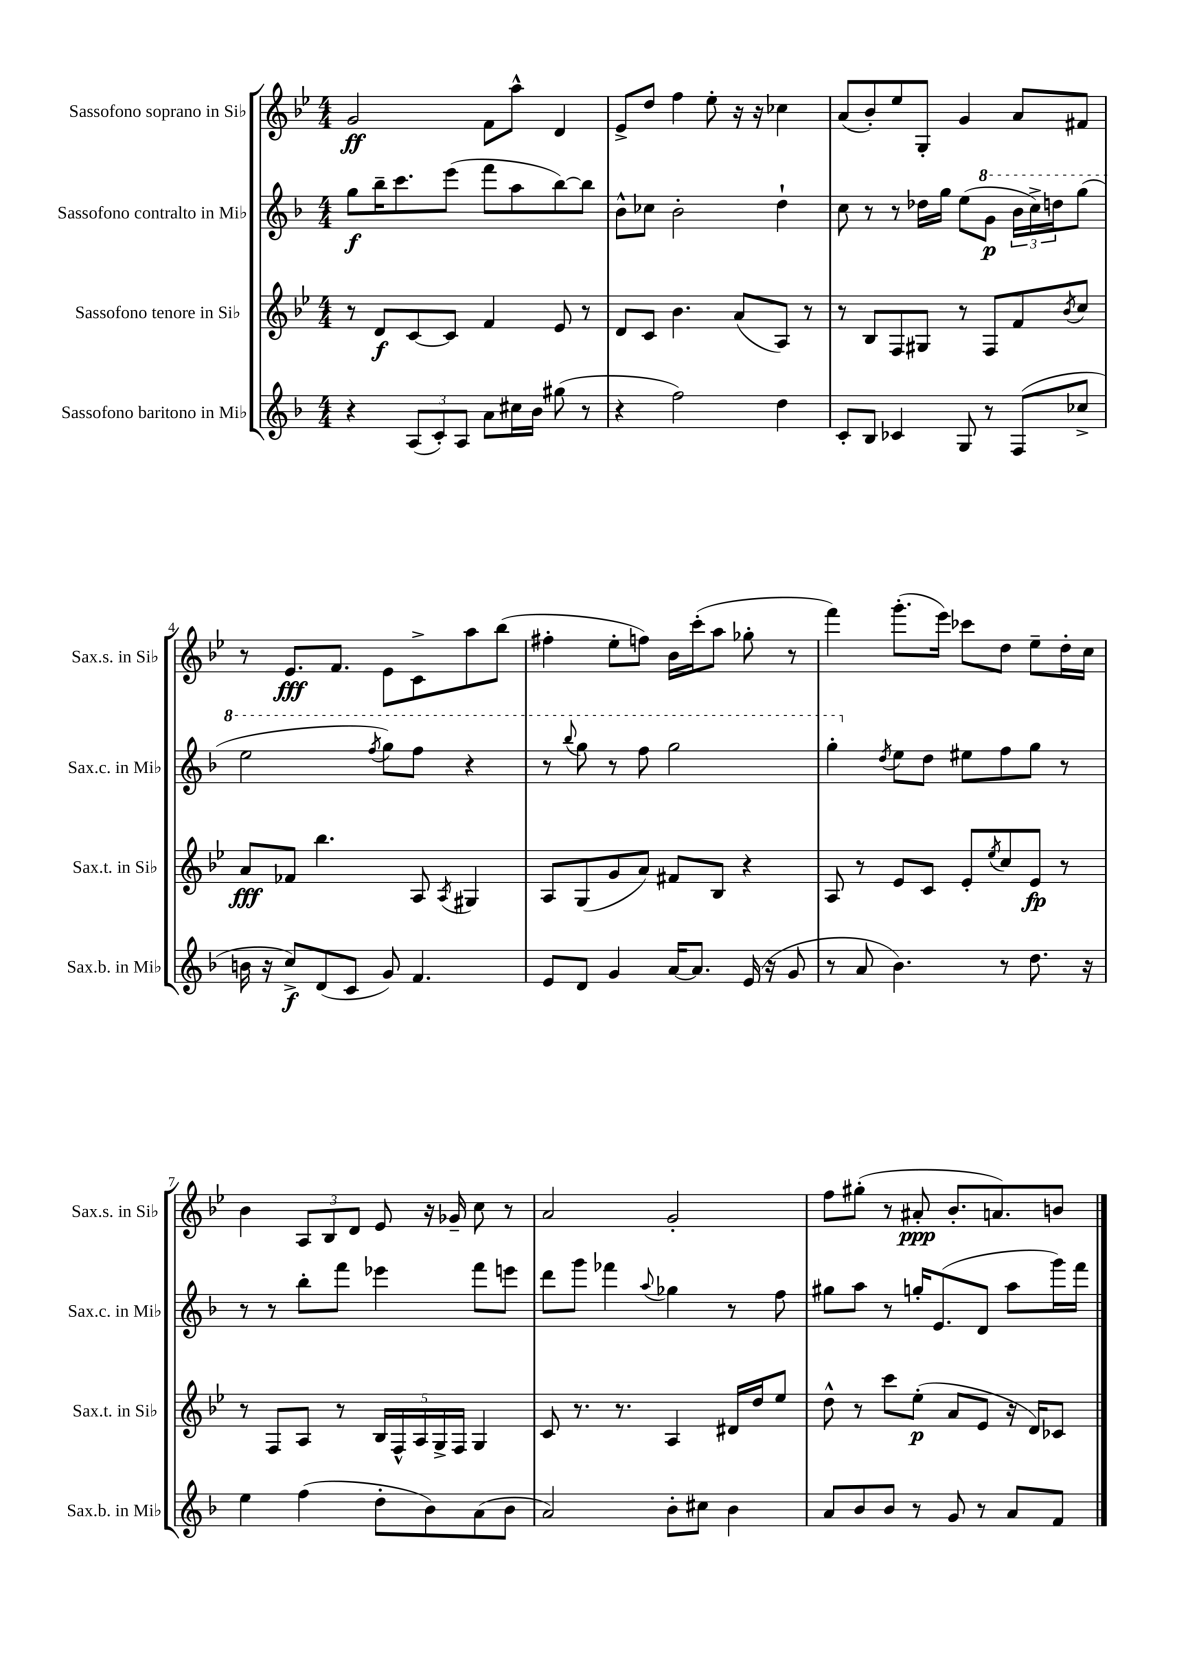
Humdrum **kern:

**kern	**kern	**kern	**kern
*staff4	*staff3	*staff2	*staff1
*clefG2	*clefG2	*clefG2	*clefG2
*k[b-]	*k[b-e-]	*k[b-]	*k[b-e-]
*M4/4	*M4/4	*M4/4	*M4/4
4r	8r	8gg	2g
.	8d	16bb-~	.
.	.	8.ccc	.
(12A	[8c	.	.
12c')	.	.	.
.	8c]	(8eee	.
12A	.	.	.
8a	4f	8fff	8f
16cc#	.	8aa	8aa^^
16b-	.	.	.
(8gg#	8e-	[8bb-)	4d
8r	8r	8bb-]	.
=	=	=	=
4r	8d	8b-^^	8e-^
.	8c	8cc-	8dd
2ff)	4.b-	2b-'	4ff
.	.	.	8ee-'
.	(8a	.	16r
.	.	.	16r
4dd	8A)	4dd`	4cc-
.	8r	.	.
=	=	=	=
8c'	8r	8cc	(8a
8B-	8B-	8r	8b-')
4c-	8F	8r	8ee-
.	8G#	16dd-	8G'
.	.	16gg	.
8G	8r	(8ee	4g
8r	8F	8gg	.
(8F	8f	24bb-	8a
.	.	24ccc^)	.
.	.	24ddd	.
.	8qb-	.	.
8cc-^	8cc	(8ggg	8f#
=	=	=	=
16b	8a	2eee	8r
16r	.	.	.
8cc^)	8f-	.	8.e-
(8d	4.bb-	.	.
.	.	.	8.f
8c	.	.	.
.	.	8qfff	.
8g)	.	8ggg)	8e-
4.f	8A	8fff	8c^
.	8qA	.	.
.	4G#	4r	8aa
.	.	.	(8bb-
=	=	=	=
8e	8A	8r	4ff#'
.	.	8qqbbb-	.
8d	(8G	8ggg	.
4g	8g	8r	8ee-'
.	8a)	8fff	8ff)
[16a	8f#	2ggg	16b-
8.a]	.	.	(16ccc'
.	8B-	.	8aa
(16e	4r	.	8gg-'
16r	.	.	.
8g	.	.	8r
=	=	=	=
8r	8A	4ggg'	4fff)
8a	8r	.	.
.	.	8qdd	.
4.b-)	8e-	8ee	(8.ggg'
.	8c	8dd	.
.	.	.	16eee-)
.	8e-'	8ee#	8ccc-
.	8qee-	.	.
8r	8cc	8ff	8dd
8.dd	8e-	8gg	8ee-~
.	8r	8r	16dd'
16r	.	.	16cc
=	=	=	=
4ee	8r	8r	4b-
.	8F	8r	.
(4ff	8A	8bb-'	12A
.	.	.	12B-
.	8r	8fff	.
.	.	.	12d
8dd'	20B-	4eee-	8e-
.	20F^^	.	.
.	20A	.	.
8b-)	.	.	16r
.	20G^	.	.
.	.	.	16g-~
.	20F	.	.
(8a	4G	8fff	8cc
8b-	.	8eee	8r
=	=	=	=
2a)	8c	8ddd	2a
.	8.r	8ggg	.
.	.	4fff-	.
.	8.r	.	.
.	.	8qqaa	.
8b-'	4A	4gg-	2g'
8cc#	.	.	.
4b-	16d#	8r	.
.	16dd	.	.
.	8ee-	8ff	.
=	=	=	=
8a	8dd^^	8gg#	8ff
8b-	8r	8aa	(8gg#'
8b-	8ccc	8r	8r
8r	(8ee-'	16gg'	8a#'
.	.	(8.e	.
8g	8a	.	8.b-'
8r	8e-	8d	.
.	.	.	8.a)
8a	16r	8aa	.
.	16d)	.	.
8f	8c-	16ggg)	8b
.	.	16fff	.
==	==	==	==
*-	*-	*-	*-
